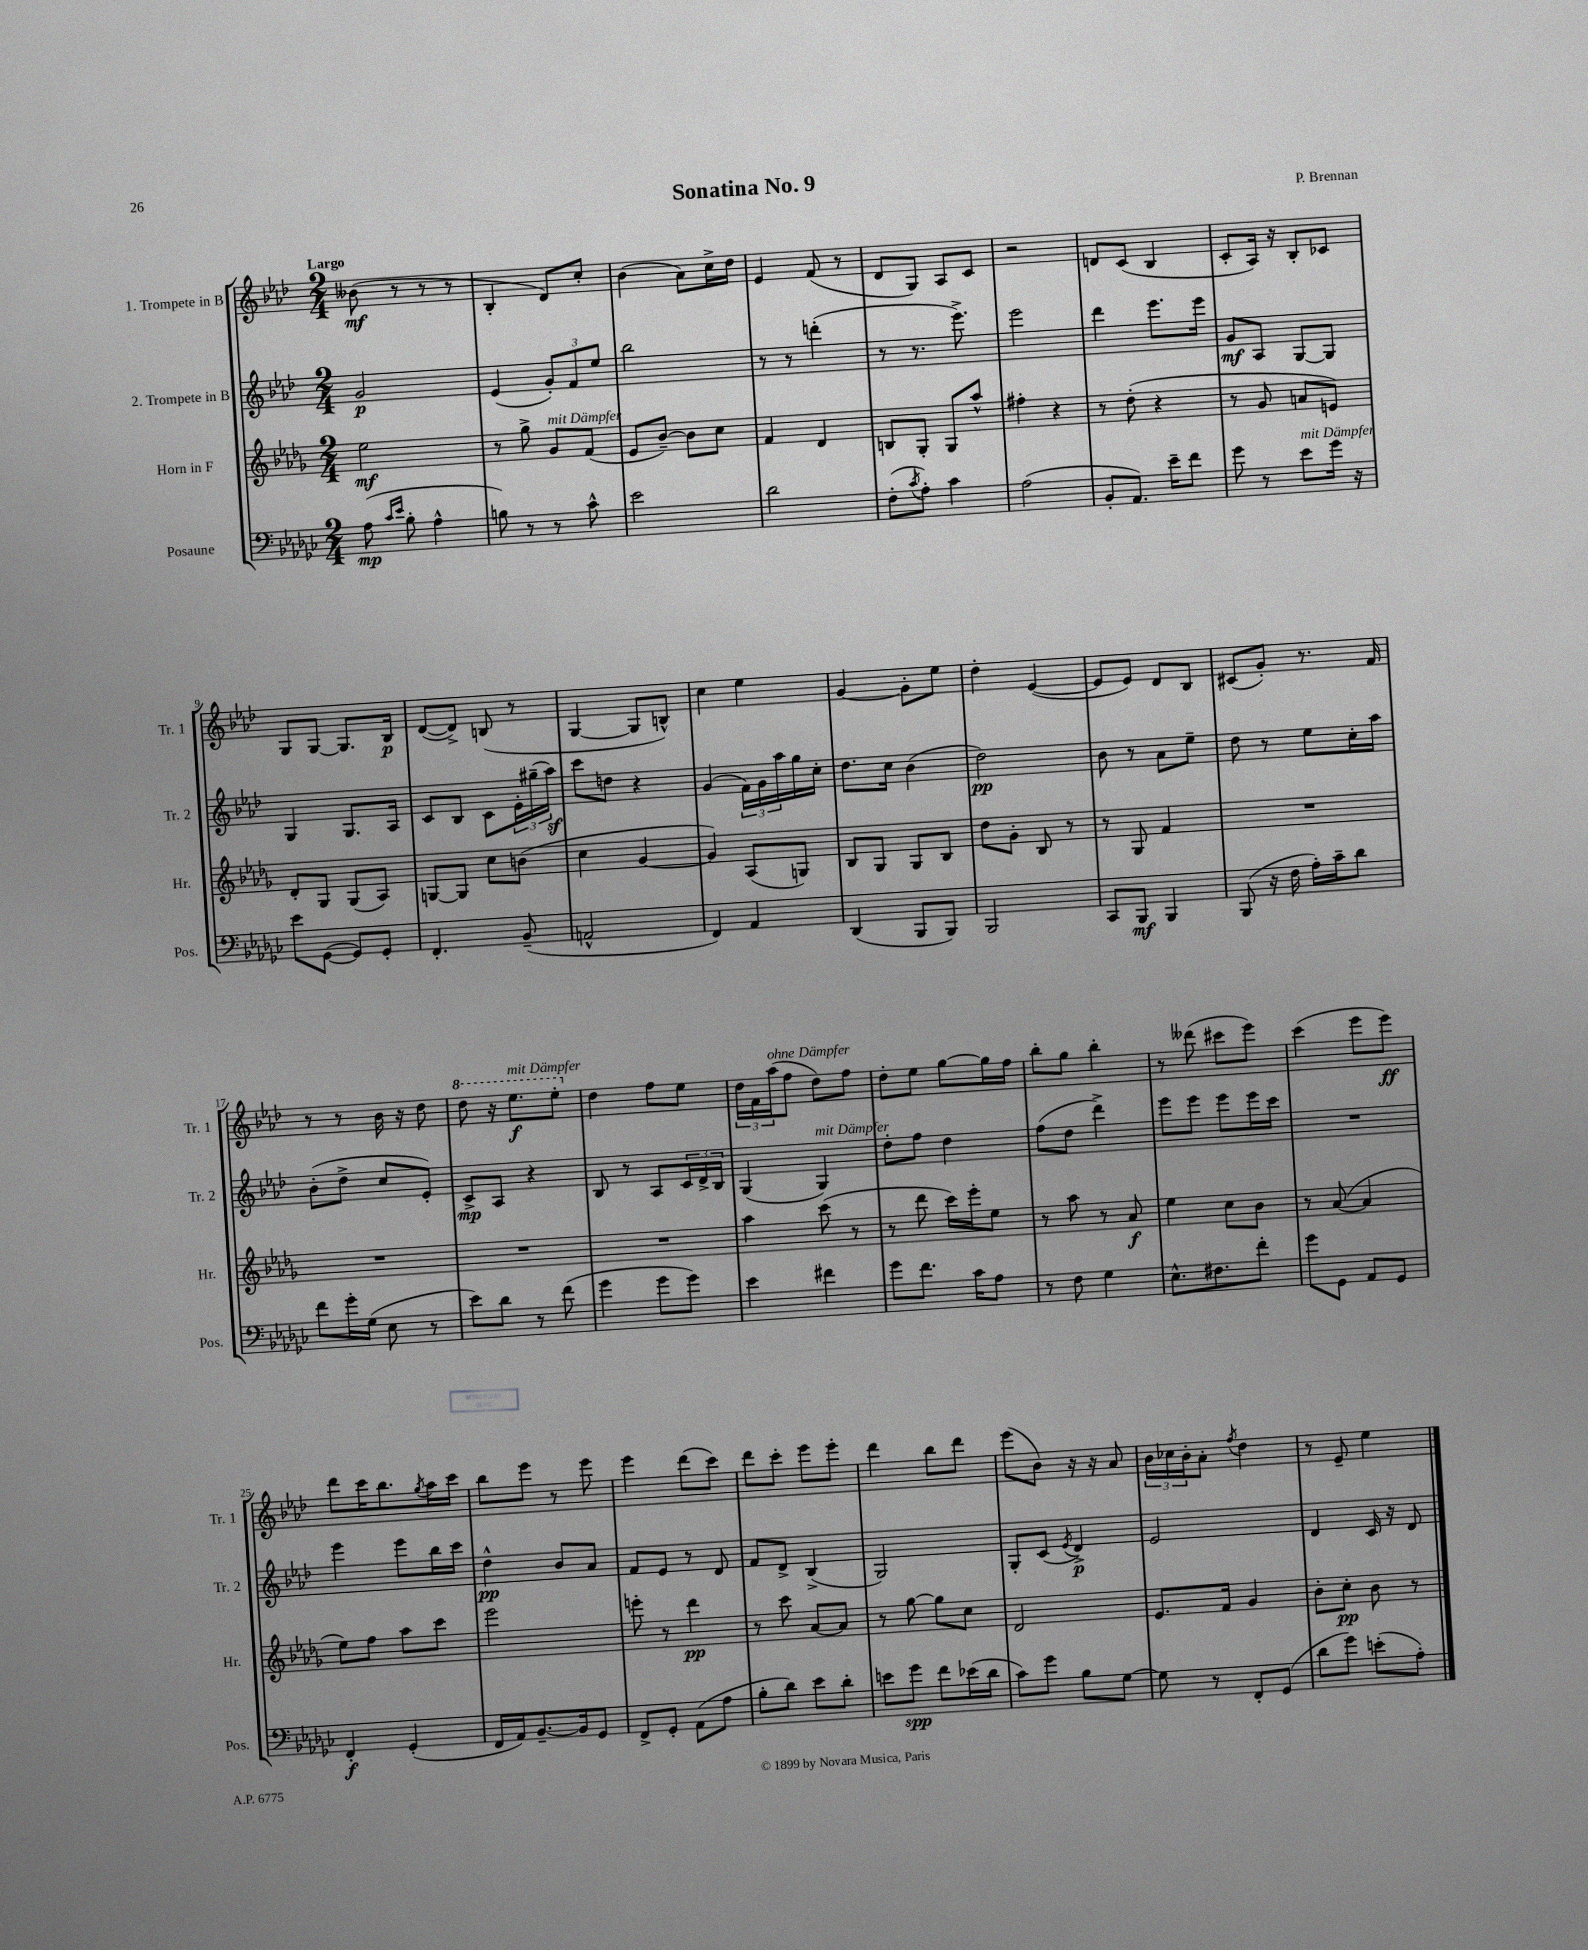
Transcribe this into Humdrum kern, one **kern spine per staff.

**kern	**kern	**kern	**kern
*staff4	*staff3	*staff2	*staff1
*clefF4	*clefG2	*clefG2	*clefG2
*k[b-e-a-d-g-c-]	*k[b-e-a-d-g-]	*k[b-e-a-d-]	*k[b-e-a-d-]
*M2/4	*M2/4	*M2/4	*M2/4
(8A-\	2ee-\	2g/	(8b--\
16qqc-/LL	.	.	.
16qqe-/JJ	.	.	.
8B-'\	.	.	8r
4A-^^\	.	.	8r
.	.	.	8r
=	=	=	=
8B\)	8r	(4e-/	4B-'/
8r	8gg-^\	.	.
8r	8g-/L	12g'/L)	8d-/L)
.	.	12f/	.
8c-^^\	(8f/J	.	8cc'/J
.	.	12ee-/J	.
=	=	=	=
2e-\	8e-/L	2bb-\	(4b-\
.	[8b-~/J)	.	.
.	8b-\]L	.	8a-\L)
.	8cc\J	.	16cc^\L
.	.	.	16dd-\JJ
=	=	=	=
2d-\	4f/	8r	4e-/
.	.	8r	.
.	4d-/	(4ddd'\	(8f/
.	.	.	8r
=	=	=	=
(8F'\L	8B/L	8r	8d-/L
8qc-/	.	.	.
8A-'\J)	8G-'/J	8.r	8G/J)
4c-\	8G-/L	.	8A-/L
.	.	8.eee-^\)	.
.	8aa-^^/J	.	8c/J
=	=	=	=
(2A-\	4ff#'\	2eee-\	2r
.	4r	.	.
=	=	=	=
8BB-'/L	8r	4ddd-\	8d/L
8.AA-/J)	(8dd-'\	.	(8c/J
.	4r	8.eee-\L	4B-/
16e-~\LK	.	.	.
8f\J	.	.	.
.	.	16eee-\Jk	.
=	=	=	=
8g-\	8r	8g/L	8c'/L
8r	8g-/	8A-/J	16A-/Jk)
.	.	.	16r
8e-\L	8a/L	[8G/L	8B-'/L
16g-\Jk	8e/J)	8G/]J	8c-/J
16r	.	.	.
=	=	=	=
8e-\L	8d-'/L	4G/	8G/L
([8GG-\J	8G-/J	.	[8G/J
8GG-/]L)	(8G-/L	8.G/L	8.G/]L
8GG-'/J	8A-/J)	.	.
.	.	16A-/Jk	16B-/Jk
=	=	=	=
4.FF'/	[8G/L	8c/L	([8d-/L
.	8G/]J	8B-/J	8d-^/]J)
.	8cc\L	8c\L	(8B/
(8BB-~/	(8b\J	24e-'\L	8r
.	.	(24gg#~\	.
.	.	24aa-\JJ)	.
=	=	=	=
2AA^^/	4cc\	8ccc\L	[4G/
.	.	8dd\J	.
.	[4g-/	4r	8G/]L
.	.	.	8B^^/J)
=	=	=	=
4FF/)	4g-/])	(4g/	4cc\
4AA-/	(8A-/L	24f\LL)	4ee-\
.	.	24g\	.
.	.	24aa-\	.
.	8G/J)	16gg\	.
.	.	16cc'\JJ	.
=	=	=	=
(4DD-/	8B-/L	8.dd-\L	[4g/
.	8G-/J	.	.
.	.	16cc\Jk	.
8BBB-/L	8G-/L	(4b-\	8g'\]L
8BBB-/J)	8B-/J	.	8ee-\J
=	=	=	=
2BBB-/	8dd-\L	2dd-\)	4dd-'\
.	8g-'\J	.	.
.	8B-/	.	([4e-/
.	8r	.	.
=	=	=	=
8CC-/L	8r	8b-\	8e-/]L
8BBB-/J	8G-/	8r	8e-/J)
4BBB-/	4f/	8a-\L	8d-/L
.	.	8ee-~\J	8B-/J
=	=	=	=
(8BBB-/	2r	8dd-\	(8c#/L
16r	.	8r	8g'/J)
16F\	.	.	.
16A-'\LL)	.	8ee-\L	8.r
16c-~\J	.	.	.
8d-\J	.	16cc'\L	.
.	.	16aa-\JJ	16f/
=	=	=	=
8f\L	2r	(8b-'\L	8r
16g-'\L	.	8dd-^\J	8r
(16G-\JJ	.	.	.
8E-\	.	8cc/L	16b-\
.	.	.	16r
8r	.	8e-'/J)	8dd-\
=	=	=	=
8e-\L)	2r	8c^/L	8ddd-\
8d-\J	.	8A-/J	16r
.	.	.	8.eee-\L
8r	.	4r	.
(8f\	.	.	8eee-'\J
=	=	=	=
4g-\	2r	8B-/	4dd-\
.	.	8r	.
8g-\L	.	8A-/L	8ff\L
8g-\J)	.	24c/L	8ee-\J
.	.	24d-^/	.
.	.	24B-/JJ	.
=	=	=	=
4e-\	4aa-\	(4G/	24dd-\LL
.	.	.	24f\
.	.	.	(24aa-\J
.	.	.	8ff\J
4f#\	(8ccc\	4G/)	8dd-\L)
.	8r	.	8ff\J
=	=	=	=
8g-\L	8r	8dd-'\L	8dd-'\L
8.f\J	8ddd-\	8ff\J	8ee-\J
.	16ccc\LL)	4dd-\	[8gg\L
16c-\LK	16eee-'\J	.	.
8A-\J	8ee-\J	.	16gg\]L
.	.	.	16ff\JJ
=	=	=	=
8r	8r	(8ff\L	8bb-'\L
8F\	8aa-\	8dd-\J	8gg\J
4G-\	8r	4ddd-^\)	4bb-'\
.	8a-/	.	.
=	=	=	=
8.E-^^\L	4ee-\	8eee-\L	8r
.	.	8eee-\J	(8ddd--\
8.F#\	.	.	.
.	8cc\L	8eee-\L	8ccc#\L
8f'\J	8b-\J	16eee-\L	8eee-\J)
.	.	16ccc\JJ	.
=	=	=	=
8g-\L	8r	2r	(4ccc\
8GG-\J	([8a-/	.	.
8AA-/L	4a-/]	.	8eee-\L
8GG-/J	.	.	8eee-\J)
=	=	=	=
4FF'/	8ee-\L)	4eee-\	8ddd-\L
.	8ff\J	.	16ccc\K
.	.	.	8.bb-\
(4GG-'/	8aa-\L	8eee-\L	.
.	.	.	8qgg/
.	8ccc\J	16bb-\L	16aa-\L
.	.	16ccc\JJ	16ccc\JJ
=	=	=	=
16FF/LL	2eee-\	4dd-^^\	8bb-\L
16AA-/J)	.	.	.
[8.BB-~/	.	.	8eee-\J
.	.	8b-/L	8r
16BB-/]k	.	.	.
8GG-/J	.	8a-/J	8eee-\
=	=	=	=
8FF^/L	8eee'\	8f/L	4eee-\
8GG-'/J	8r	8e-/J	.
(8AA-\L	4ddd-\	8r	(8ddd-\L
8A-\J	.	8d-/	8ccc\J)
=	=	=	=
8B-'\L	8r	8f/L	8ddd-\L
8d-\J)	8ccc\	8d-^/J	8ccc'\J
8e-\L	[8a-/L	(4B-^/	8eee-\L
8d-'\J	8a-/]J	.	8eee-'\J
=	=	=	=
8e\L	8r	2G/)	4ddd-\
8g-\J	[8gg-\	.	.
8f\L	8gg-\]L	.	8bb-\L
(16e-\L	8cc\J	.	8ddd-\J
16d-\JJ	.	.	.
=	=	=	=
8c-\L)	2d-/	8G'/L	(8eee-\L
8g-\J	.	(8c/J	8b-\J)
.	.	8qe-/	.
8B-\L	.	4d-^/)	16r
.	.	.	16r
[8G-\J	.	.	8a-/
=	=	=	=
8G-\]	8.e-/L	2e-/	24b-\LL
.	.	.	24cc-\
.	.	.	24b-'\J
8r	.	.	8a-'\J
.	16f/Jk	.	.
.	.	.	8qff/
8FF'/L	4g-/	.	4dd-\
(8GG-/J	.	.	.
=	=	=	=
8d-\L	8b-'\L	4d-/	8r
8g-\J)	8cc'\J	.	8e-~/
(8e'\L	8b-\	16c/	4ee-\
.	.	16r	.
8A-'\J)	8r	8d-/	.
==	==	==	==
*-	*-	*-	*-
